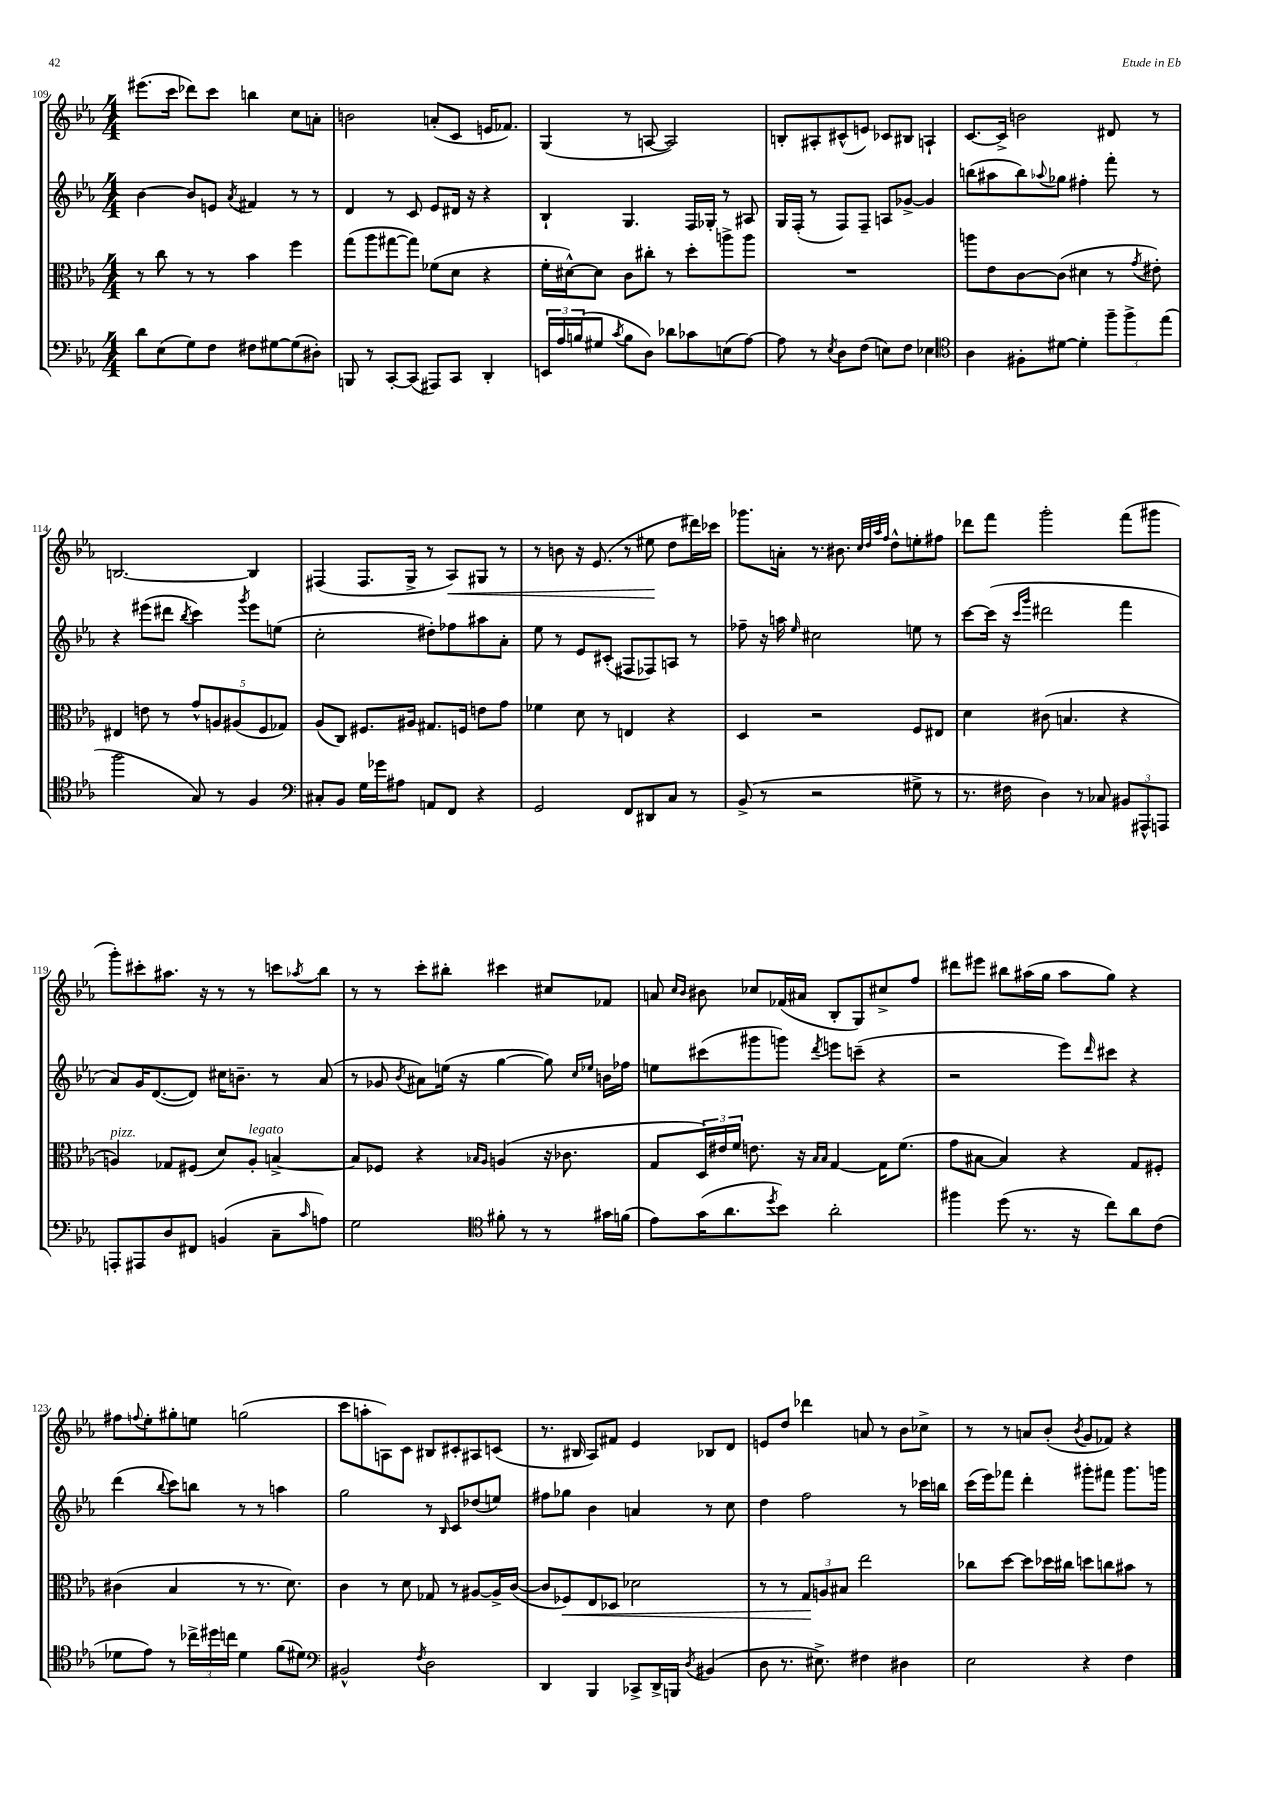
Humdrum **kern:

**kern	**kern	**kern	**kern
*staff4	*staff3	*staff2	*staff1
*clefF4	*clefC3	*clefG2	*clefG2
*k[b-e-a-]	*k[b-e-a-]	*k[b-e-a-]	*k[b-e-a-]
*M4/4	*M4/4	*M4/4	*M4/4
8d	8r	[4b-	(8.eee#
(8E-	8cc	.	.
.	.	.	16ccc
8G)	8r	8b-]	8ddd-)
8F	8r	8e	8ccc
.	.	8qa-	.
8F#	4b-	4f#	4bb
[8G#	.	.	.
(8G#]	4ff	8r	8cc
8D#')	.	8r	8a'
=	=	=	=
8BBB	(8gg	4d	2b
8r	8aa-	.	.
[8CC'	[8gg#	8r	.
(8CC]	8gg#])	8c	.
8AAA#)	(8f-	8e-	(8a'
8CC	8d	16d#	8c
.	.	16r	.
4DD'	4r	4r	16e
.	.	.	8.f-)
=	=	=	=
24EE	16f'	4B-`	(4G
24A-	.	.	.
.	[16d#^^)	.	.
(24B	.	.	.
8G#	8d#]	.	.
8qc	.	.	.
8B	8c	4.G	8r
8D)	8cc#'	.	[8A
8d-	8r	.	2A])
8c-	8dd'	16F	.
.	.	16G-'	.
(8E	8aa^	8r	.
[8A-)	8aa	8A#	.
=	=	=	=
8A-]	1r	16G	8B'
.	.	(16F'	.
8r	.	8r	8A#'
8qE-	.	.	.
8D	.	8F)	(8c#^^
(8F	.	8F~	8e)
8E)	.	8A	8c-
8F	.	[8g-^	8B#
4E-	.	4g-]	4A`
=	=	=	=
*clefC4	*	*	*
4A-	8aa	(8bb	[8.c
.	8e-	8aa#	.
.	.	.	16c^]
8F#'	[8c	8bb)	2b
.	.	8qqaa-	.
[8d#	(8c]	8gg-	.
4d#']	4d#	4ff#'	.
12ff~	8r	8fff'	8d#
12ff^	.	.	.
.	8qg	.	.
.	8e#')	8r	8r
(12ee-	.	.	.
=	=	=	=
2ff	4E#	4r	[2.B
.	8e	(8eee#	.
.	8r	8ddd#	.
.	.	8qbb-	.
8G)	10g^^	4ccc)	.
.	10A	.	.
8r	.	.	.
.	(10A#	.	.
.	.	8qggg	.
4F	.	8eee#	4B]
.	10F	.	.
.	.	(8ee	.
.	10G-)	.	.
=	=	=	=
*clefF4	*	*	*
8C#'	(8A-	2cc'	(4F#
8BB-	8C)	.	.
16G	8.F#	.	8.F#
16g-	.	.	.
8A#	.	.	.
.	16A#	.	16G^
8AA	8.G#	8dd#')	8r
8FF	.	8ff-	8A-)
.	16F	.	.
4r	8e	8aa#	8G#
.	8g	8a-'	8r
=	=	=	=
2GG	4f-	8ee-	8r
.	.	8r	8b
.	8d	8e-	16r
.	.	.	(8.e-
.	8r	(8c#'	.
8FF	4E	8F#	8r
8DD#	.	8F-)	8ee#
8C	4r	8A	8dd
8r	.	8r	16ddd#)
.	.	.	16ccc-
=	=	=	=
(8BB-^	4D	8ff-~	8.ggg-
8r	.	16r	.
.	.	16aa	16a'
.	.	16qqee-	.
2r	2r	2cc#	8.r
.	.	.	8.b#
.	.	.	32qqcc
.	.	.	32qqdd
.	.	.	32qqaa-
.	.	.	32qqff
.	.	.	8dd^^
8G#^	8F	8ee	8ee'
8r	8E#	8r	8ff#
=	=	=	=
8.r	4d	[8ccc	8ddd-
.	.	(16ccc]	8fff
16F#	.	16r	.
.	.	16qqccc	.
.	.	16qqggg	.
4D)	(8c#	2ddd#	2ggg'
.	4.B	.	.
8r	.	.	.
8C-	.	.	.
12BB#	4r	4fff	(8fff
12AAA#^^	.	.	.
.	.	.	8ggg#
12AAA	.	.	.
=	=	=	=
8AAA'	4A)	8a-)	8ggg')
8AAA#	.	16g	8ccc#'
.	.	([8.d	.
8D	8G-	.	8.aa#
8FF#	(8F#	8d])	.
.	.	.	16r
(4BB	8d)	16cc#	8r
.	.	8.b~	.
.	8A'	.	8r
8C~	[4B^	8r	8ccc
16qqc	.	.	8qaa-
8A)	.	(8a-	8bb-
=	=	=	=
2G	8B]	8r	8r
.	8F-	8g-	8r
.	.	8qb-	.
.	4r	8a#)	8ccc'
.	.	(16ee	8bb#'
.	.	16r	.
*clefC4	*	*	*
.	16qqB-	.	.
.	16qqA-	.	.
8f#'	(4A	[4gg	4ccc#
8r	.	.	.
8r	16r	8gg])	8cc#
.	8.c-	.	.
.	.	16qqcc	.
.	.	16qqee-	.
16g#	.	16b	8f-
(16f	.	16ff-	.
=	=	=	=
8e-)	8G	8ee	8a
.	.	.	16qqcc
.	.	.	16qqb-
(16g	24D)	(8ccc#	8b#
.	24e#	.	.
8.a-	.	.	.
.	24f	.	.
.	8.e	8ggg#	8cc-
8qdd	.	.	.
8b-)	.	8ggg)	(16f-
.	16r	.	16a#
.	16qqB-	.	.
.	16qqB-	8qddd	.
2a-'	[4G	8eee	8B-'
.	.	(8ccc~	8G)
.	16G]	4r	8cc#^
.	(8.f	.	.
.	.	.	8ff
=	=	=	=
4ff#	8g	2r	8ddd#
.	[8B#	.	8eee#
(8dd	4B#])	.	8bb#
8.r	.	.	(16aa#
.	.	.	16gg
.	4r	8eee-)	8aa#
16r	.	.	.
.	.	16qqddd	.
8cc)	.	8ccc#	8gg)
8a-	8G	4r	4r
(8c	8F#'	.	.
=	=	=	=
8d-	(4c#	(4ddd	8ff#
.	.	.	8qqff
8e-)	.	.	8ee-'
.	.	8qqbb-	.
8r	4B-	8ccc)	8gg#'
24cc-^	.	8bb	8ee
24dd#	.	.	.
24cc	.	.	.
4d-	8r	8r	(2gg
.	8.r	8r	.
(8f	.	4aa	.
.	8.d)	.	.
8d#)	.	.	.
=	=	=	=
*clefF4	*	*	*
2BB#^^	4c	2gg	8ccc
.	.	.	8aa'
.	8r	.	8A)
.	8d	.	8c
8qF	.	.	.
2D	8G-	8r	8B#
.	.	16qqB-	.
.	8r	8c	8c#'
.	[8A#	(8dd-	8A#
.	16A#^]	8ee)	(8c
.	([16c	.	.
=	=	=	=
4DD	8c]	8ff#	8.r
.	8F-)	8gg-	.
.	.	.	16B#
4BBB-	8E-	4b-	8A-)
.	8D-	.	8f#
8CC-^	2d-	4a	4e-
16DD^	.	.	.
16BBB	.	.	.
8qD	.	.	.
(4BB#	.	8r	8B-
.	.	8cc	8d
=	=	=	=
8D	8r	4dd	8e
8.r	8r	.	8dd
.	12G	2ff	4ddd-
8.E#^)	.	.	.
.	12A	.	.
.	12B#	.	.
4F#	2ee-	.	8a
.	.	.	8r
4D#	.	8r	8b-
.	.	16ccc-	8cc-^
.	.	16bb	.
=	=	=	=
2E-	8cc-	(16ccc	8r
.	.	16eee-)	.
.	[8dd	8fff-	8r
.	8dd]	4ddd'	8a
.	16dd-	.	(8b-'
.	16cc#	.	.
.	.	.	8qb-
4r	8dd	8ggg#'	8g
.	8cc	8fff#	8f-)
4F	8b#	8.ggg#	4r
.	8r	.	.
.	.	16ggg	.
==	==	==	==
*-	*-	*-	*-
